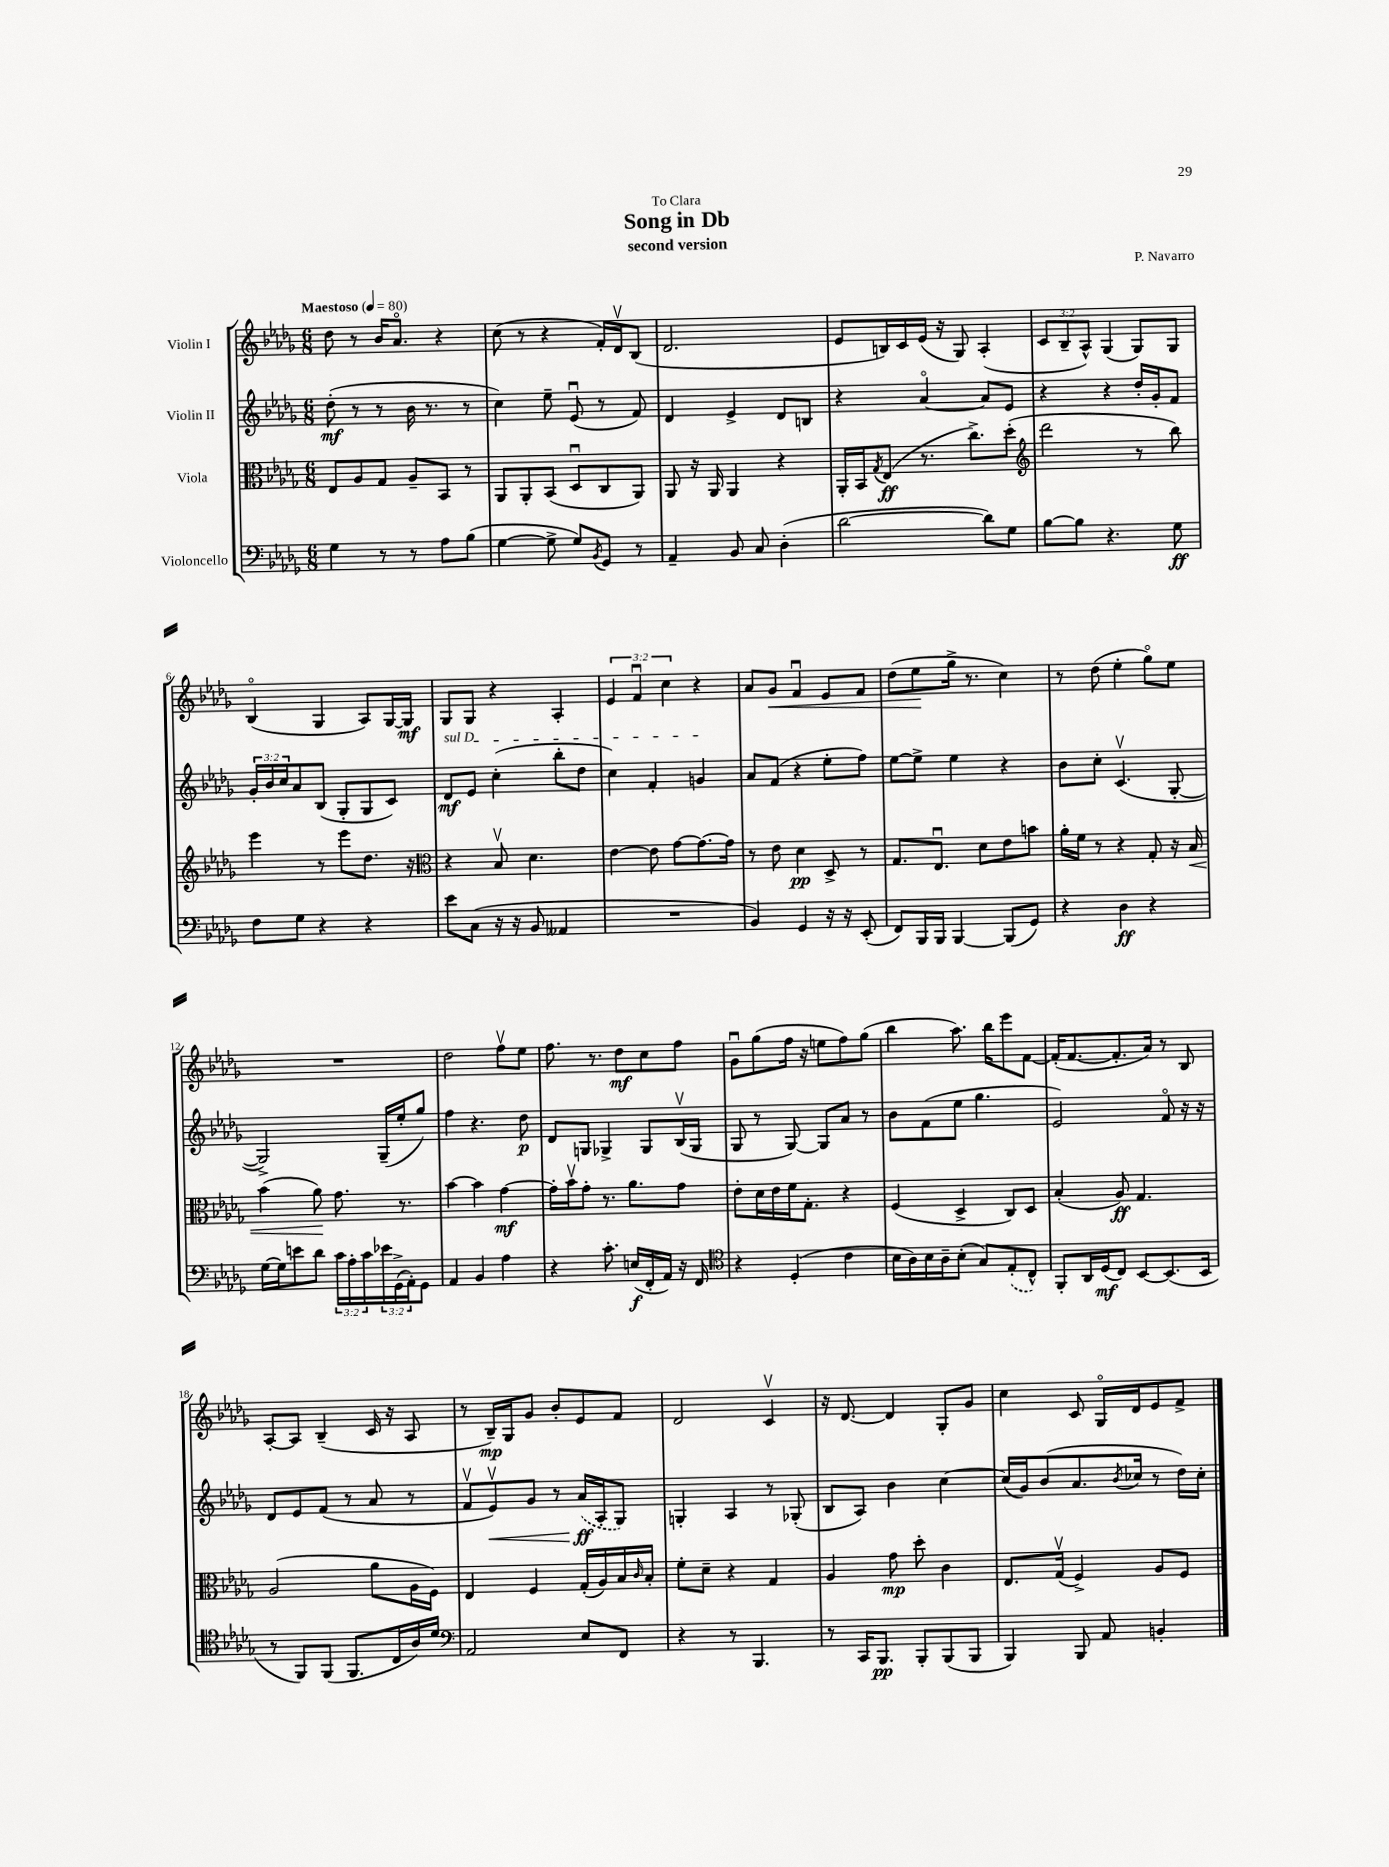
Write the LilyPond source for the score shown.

\header { title = "Song in Db" composer = "P. Navarro" subtitle = "second version" dedication = "To Clara" }
<<
\new StaffGroup <<
\new Staff = "s0" \with { instrumentName = "Violin I" } {
    \clef treble \key des \major \numericTimeSignature \time 6/8 \override Staff.TupletNumber.text = #tuplet-number::calc-fraction-text \tempo "Maestoso" 4 = 80
    des''8 r8 bes'16 aes'8.\flageolet r4 |
    c''8( r8 r4 f'16-.) des'16\upbow bes8( |
    des'2. |
    ees'8 b16) c'16 ees'16( r16 ges8) aes4-.( |
    \tuplet 3/2 { c'8 bes8-- aes8-^) } ges4( ges8) ges8 |
    bes4\flageolet( ges4 aes8) ges16~ ges16\mf |
    ges8 ges8 r4 aes4-. |
    \tuplet 3/2 { ees'4 f'4\downbow c''4 } r4 |
    aes'8 ges'8\< f'4\downbow ees'8 f'8 |
    des''8( ees''8\! ges''16-> r8. c''4) |
    r8 des''8( ees''4-. ges''8\flageolet) ees''8 |
    R2. |
    des''2 f''8\upbow ees''8 |
    f''8. r8. des''8\mf c''8 f''8 |
    ges'8\downbow ges''8( f''16 r16 e''8 f''8) ges''8( |
    bes''4 aes''8.) bes''16 ees'''8 f'8~ |
    f'16-.( f'8.~ f'8.-. aes'16) r8 bes8 |
    aes8~-. aes8 bes4--( c'16 r16 aes8 |
    r8 bes16--\mp) ges16 ges'8 bes'8-. ees'8 f'8 |
    des'2 c'4\upbow |
    r16 des'8.~ des'4 ges8-. ges'8 |
    c''4 c'8 ges16\flageolet des'16 ees'8 f'8-> \bar "|." |
}
\new Staff = "s1" \with { instrumentName = "Violin II" } {
    \clef treble \key des \major \numericTimeSignature \time 6/8 \override Staff.TupletNumber.text = #tuplet-number::calc-fraction-text
    des''8-.\mf( r8 r8 bes'16 r8. r8 |
    c''4) ees''8-- ees'8\downbow( r8 f'8) |
    des'4 ees'4-> des'8 b8 |
    r4 aes'4~\flageolet aes'8 ees'8 |
    r4 r4 des''16-. ges'16-. f'8 |
    \tuplet 3/2 { ges'16-. bes'16 c''16 } aes'8 bes8( ges8-. ges8 c'8) |
    \once \override TextSpanner.bound-details.left.text = \markup { \italic "sul D" } des'8\mf\startTextSpan ees'8 c''4-.( bes''8-. des''8 |
    c''4) f'4-. g'4\stopTextSpan |
    aes'8 f'8( r4 ees''8-. f''8) |
    ees''8~ ees''8-> ees''4 r4 |
    bes'8 c''8-. c'4.\upbow( ges8~-. |
    ges2->) ges16--( ees''16-. ges''8) |
    f''4 r4. des''8\p |
    des'8 g8 ges4-> ges8 bes16\upbow( ges16 |
    ges8 r8 ges8~) ges8 aes'8 r8 |
    bes'8 f'8( ees''8 ges''4. |
    ees'2) f'8\flageolet r16 r16 |
    des'8 ees'8 f'8( r8 aes'8 r8 |
    f'8\upbow ees'8\upbow\<) ges'8 r8 \once \slurDashed aes'16\ff\!( aes16-. ges8) |
    g4-. aes4 r8 ges8-.( |
    bes8 aes8) bes'4 c''4~ |
    c''16( ges'16) bes'8( aes'8. \acciaccatura { bes'8 } ces''16 r8 des''16) ces''16-. \bar "|." |
}
\new Staff = "s2" \with { instrumentName = "Viola" } {
    \clef alto \key des \major \numericTimeSignature \time 6/8
    ees8 aes8 ges8 aes8-- bes,8 r8 |
    aes,8 aes,8-. bes,8( des8\downbow c8 aes,8) |
    aes,8 r16 aes,16 aes,4 r4 |
    aes,16-. bes,16 \acciaccatura { ges8 } ees8\ff( r8. c''8.->) des''8-.( |
    \clef treble des'''2 r8 bes''8) |
    ees'''4 r8 ees'''8 des''8. r16 |
    \clef alto r4 bes8\upbow des'4. |
    ees'4~ ees'8 ges'8~ ges'8.~ ges'16 |
    r8 ees'8 des'4\pp des8-> r8 |
    ges8. ees8.\downbow des'8 ees'8 b'8 |
    aes'16-. f'16 r8 r4 ges8-. r16 bes16\< |
    bes'4( aes'8\!) ges'8. r8. |
    bes'4~ bes'4 ges'4~\mf |
    ges'16-. bes'16\upbow ges'8-. r8. aes'8. ges'8 |
    ees'8-. des'16 ees'16 f'16 ges8.-. r4 |
    f4( des4-> c8) des8 |
    bes4-.( aes8\ff) ges4. |
    aes2( aes'8 aes16 f16) |
    ees4 f4 ges16-.( aes16) bes16 \grace { c'16 } bes16-. |
    f'8-. des'8-- r4 ges4 |
    aes4 ges'8\mp des''8-. c'4 |
    ees8. ges16\upbow( f4->) aes8 f8 \bar "|." |
}
\new Staff = "s3" \with { instrumentName = "Violoncello" } {
    \clef bass \key des \major \numericTimeSignature \time 6/8 \override Staff.TupletNumber.text = #tuplet-number::calc-fraction-text
    ges4 r8 r8 aes8 bes8( |
    ges4~ ges8-> ges8) \acciaccatura { bes,8 } ges,8 r8 |
    aes,4-- bes,8 c8 des4-.( |
    des'2~ des'8) ges8 |
    bes8~ bes8 r4. ges8\ff |
    f8 ges8 r4 r4 |
    ees'8 c8( r16 r16 bes,8 aeses,4 |
    R2. |
    bes,4) ges,4 r16 r16 ees,8-.( |
    f,8) bes,,16 bes,,16 bes,,4~ bes,,8( ges,8) |
    r4 des4\ff r4 |
    ges16~ ges16 e'8 des'8 \tuplet 3/2 { c'16 aes16-. c'16 } \tuplet 3/2 { ees'16 ges,16->( aes,16-.) } ges,8 |
    aes,4 bes,4 aes4 |
    r4 c'8.-. e16\f( f,16-. aes,16) r16 f,16 |
    \clef tenor r4 des4-.( c'4 |
    bes16 aes16) bes16 aes16-- bes8-.( ges8) \once \slurDashed ees8-.( c8-^) |
    f,8-. aes,16 des16\mf( c8) bes,8~ bes,8.( bes,16 |
    r8 f,8) f,8( f,8. c16 aes16) des'16 |
    \clef bass aes,2 ees8 f,8 |
    r4 r8 bes,,4. |
    r8 c,16 bes,,8.\pp bes,,8-. bes,,8( bes,,8 |
    bes,,4) bes,,8 aes,8 b,4-. \bar "|." |
}
>>
>>
